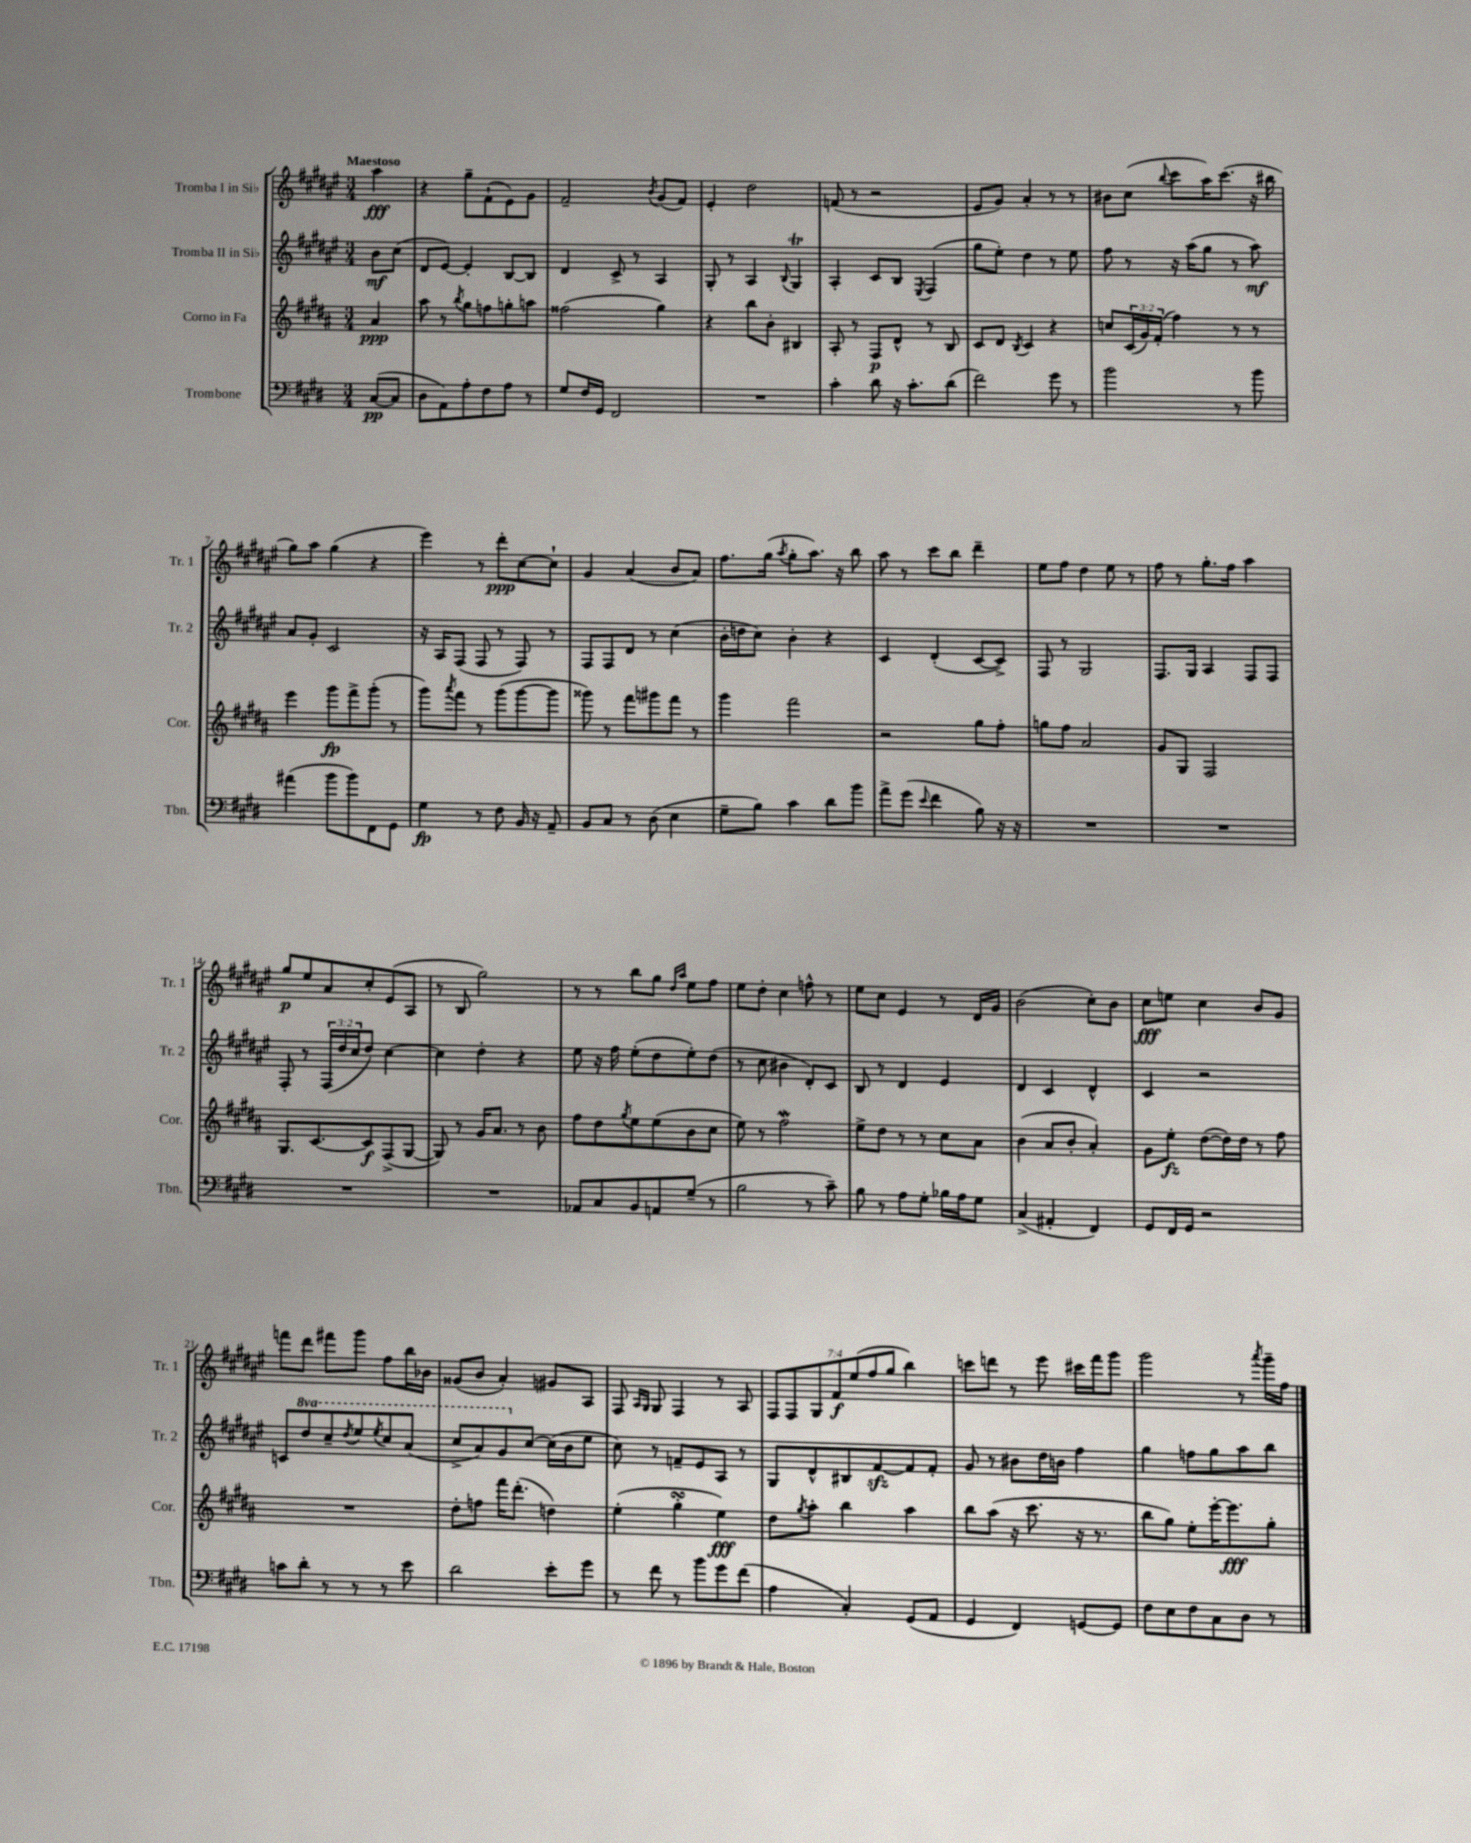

**kern	**dynam	**kern	**dynam	**kern	**dynam	**kern	**dynam
*part4	*part4	*part3	*part3	*part2	*part2	*part1	*part1
*staff4	*staff4	*staff3	*staff3	*staff2	*staff2	*staff1	*staff1
*I"Trombone	*	*I"Corno in Fa	*	*I"Tromba II in Si♭	*	*I"Tromba I in Si♭	*
*I'Tbn.	*	*I'Cor.	*	*I'Tr. 2	*	*I'Tr. 1	*
*clefF4	*	*clefG2	*	*clefG2	*	*clefG2	*
*k[f#c#g#d#]	*	*k[f#c#g#d#a#]	*	*k[f#c#g#d#a#e#]	*	*k[f#c#g#d#a#e#]	*
*M3/4	*	*M3/4	*	*M3/4	*	*M3/4	*
=	=	=	=	=	=	=	=
!	!	!	!	!	!	!LO:TX:a:B:t=Maestoso	!
([8C#/L	pp	4a#/	ppp	8b\L	mf	4aa#\	fff
8C#/J]	.	.	.	(8cc#\J	.	.	.
=1	=1	=1	=1	=1	=1	=1	=1
8D#\L	.	8aa#\	.	8d#/L	.	4r	.
8AA\)	.	8r	.	[8e#/J)	.	.	.
.	.	8qbb/	.	.	.	.	.
8A'\	.	8gg#\L	.	4e#'/]	.	8gg#~\L	.
8F#\	.	8ffn\	.	.	.	(8f#`\	.
8A\J	.	8ggn'\	.	[8B/L	.	8e#\)	.
8r	.	8aan\J	.	8B/J]	.	8g#\J	.
=2	=2	=2	=2	=2	=2	=2	=2
8G#/L	.	(2ff##X\	.	4d#/	.	2f#~/	.
16F#/L	.	.	.	.	.	.	.
16GG#/JJ	.	.	.	.	.	.	.
2FF#/	.	.	.	8c#^/	.	.	.
.	.	.	.	8r	.	.	.
.	.	.	.	.	.	8qb/	.
.	.	4gg#\)	.	4A#/	.	(8g#/L	.
.	.	.	.	.	.	8f#/J)	.
=3	=3	=3	=3	=3	=3	=3	=3
2.r	.	4r	.	8G#'/	.	4e#'/	.
.	.	.	.	8r	.	.	.
.	.	8bb\L	.	4A#/	.	2dd#\	.
.	.	8b'\J	.	.	.	.	.
.	.	.	.	8qqB/	.	.	.
.	.	4B#X/	.	4G#T/	.	.	.
=4	=4	=4	=4	=4	=4	=4	=4
4c#'\	.	8A#'/	.	4A#'/	.	(8fn/	.
.	.	8r	.	.	.	8r	.
8d#\	.	8F#/L	p	8c#/L	.	2r	.
16r	.	8d#^^/J	.	8B/J	.	.	.
8.c#'\L	.	.	.	.	.	.	.
.	.	.	.	8qE#/	.	.	.
.	.	8r	.	(4F#/	.	.	.
(8d#\J	.	8B/	.	.	.	.	.
=5	=5	=5	=5	=5	=5	=5	=5
2f#\)	.	8c#/L	.	8gg#\L	.	8e#/L	.
.	.	8d#/J	.	8ee#'\J)	.	8g#/J)	.
.	.	8qB/	.	.	.	.	.
.	.	4c#/	.	4dd#\	.	4a#'/	.
8g#\	.	4r	.	8r	.	8r	.
8r	.	.	.	8ee#\	.	8r	.
=6	=6	=6	=6	=6	=6	=6	=6
2b\	.	8ccn/L	.	8ff#\	.	8b#X\L	.
.	.	(24c#/L	.	8r	.	(8cc#\J	.
.	.	24g#/)	.	.	.	.	.
.	.	(24f#'/JJ	.	.	.	.	.
.	.	.	.	.	.	8qqbb/	.
.	.	4ff#\)	.	16r	.	8ccc#\L	.
.	.	.	.	(16aa#\KL	.	.	.
.	.	.	.	8gg#\J	.	16aa#\K)	.
.	.	.	.	.	.	(8.ccc#\J	.
8r	.	8r	.	8r	.	.	.
8b\	.	8r	.	8aa#\)	mf	16r	.
.	.	.	.	.	.	16bb#X\	.
!!LO:LB:g=z
=7	=7	=7	=7	=7	=7	=7	=7
(4a#X\	.	4eee\	.	8a#/L	.	8gg#\L)	.
.	.	.	.	8g#'/J	.	8aa#\J	.
8b\L	.	8ggg#\L	fp	2c#/	.	(4gg#\	.
8b\)	.	8fff#^\	.	.	.	.	.
8FF#\	.	(8ggg#'\J	.	.	.	4r	.
8GG#\J	.	8r	.	.	.	.	.
=8	=8	=8	=8	=8	=8	=8	=8
4G#\	fp	8ggg#\L)	.	16r	.	4eee#\)	.
.	.	.	.	16A#/KL	.	.	.
.	.	8qaaa#/	.	.	.	.	.
.	.	8fff#\J	.	(8F#/J	.	.	.
8r	.	8r	.	8F#/	.	8r	.
8F#\	.	(8ggg#\L	.	8r	.	8ddd#'\L	ppp
16BB/	.	[8ggg#\	.	8F#/)	.	[8cc#\	.
16r	.	.	.	.	.	.	.
8AA~/	.	8ggg#\J]	.	8r	.	8cc#`\J]	.
=9	=9	=9	=9	=9	=9	=9	=9
8BB/L	.	8ggg##X\)	.	8F#/L	.	4g#/	.
8C#/J	.	8r	.	8F#/	.	.	.
8r	.	8fff#\L	.	8d#/J	.	(4a#/	.
(8D#\	.	8ggg#X\	.	8r	.	.	.
4E\	.	8fff#\J	.	(4cc#\	.	8b/L	.
.	.	8r	.	.	.	8a#/J)	.
=10	=10	=10	=10	=10	=10	=10	=10
8G#~\L	.	4ggg#\	.	16b'\LL	.	8.ff#\L	.
.	.	.	.	16ddn\J	.	.	.
8B\J)	.	.	.	8cc#\J)	.	.	.
.	.	.	.	.	.	(16gg#\Jk	.
.	.	.	.	.	.	8qaa#/	.
4c#\	.	2fff#\	.	4b'\	.	8gg#'\L	.
.	.	.	.	.	.	8.aa#\J)	.
8d#\L	.	.	.	4r	.	.	.
.	.	.	.	.	.	16r	.
8b\J	.	.	.	.	.	8bb\	.
=11	=11	=11	=11	=11	=11	=11	=11
8a^\L	.	2r	.	4c#/	.	8aa#\	.
(8g#\J	.	.	.	.	.	8r	.
8qqe/	.	.	.	.	.	.	.
4f#\	.	.	.	(4d#'/	.	8ccc#\L	.
.	.	.	.	.	.	8bb\J	.
8B\)	.	8gg#\L	.	[8c#/L	.	4ddd#~\	.
16r	.	8ff#'\J	.	8c#^/J])	.	.	.
16r	.	.	.	.	.	.	.
=12	=12	=12	=12	=12	=12	=12	=12
2.r	.	8ggn\L	.	8F#/	.	8ee#\L	.
.	.	8ff#\J	.	8r	.	8ff#\J	.
.	.	2a#/	.	2G#/	.	4dd#\	.
.	.	.	.	.	.	8ee#\	.
.	.	.	.	.	.	8r	.
=13	=13	=13	=13	=13	=13	=13	=13
2.r	.	8g#/L	.	8.F#/L	.	8ff#\	.
.	.	8G#/J	.	.	.	8r	.
.	.	.	.	16G#/Jk	.	.	.
.	.	2F#/	.	4A#/	.	8.gg#'\L	.
.	.	.	.	.	.	16ff#\Jk	.
.	.	.	.	8F#/L	.	4aa#\	.
.	.	.	.	8F#/J	.	.	.
!!LO:LB:g=z
=14	=14	=14	=14	=14	=14	=14	=14
2.r	.	8.G#/L	.	8F#'/	.	8gg#/L	p
.	.	.	.	8r	.	8ee#/	.
.	.	[8.c#/	.	.	.	.	.
.	.	.	.	(24F#/LL	.	8a#/	.
.	.	.	.	24dd#/	.	.	.
.	.	.	.	24cc#/J	.	.	.
.	.	8c#/]	f	8dd#/J)	.	8cc#'/	.
.	.	(8F#^/	.	[4cc#\	.	(8e#/	.
.	.	[8G#/J	.	.	.	8A#/J	.
=15	=15	=15	=15	=15	=15	=15	=15
2.r	.	8G#/])	.	4cc#\]	.	8r	.
.	.	8r	.	.	.	8B/	.
.	.	16g#/KL	.	4dd#'\	.	2gg#\)	.
.	.	8.a#/J	.	.	.	.	.
.	.	8r	.	4r	.	.	.
.	.	8b\	.	.	.	.	.
=16	=16	=16	=16	=16	=16	=16	=16
8AA-X/L	.	8ff#\L	.	8ee#\	.	8r	.
8C#/	.	8dd#\	.	16r	.	8r	.
.	.	.	.	16ff#\	.	.	.
.	.	8qgg#/	.	.	.	.	.
8BB/	.	8ee\	.	(8ee#'\L	.	8bb\L	.
8AAn/	.	(8ee\	.	8dd#\	.	8gg#\J	.
.	.	.	.	.	.	16qqdd#/LL	.
.	.	.	.	.	.	16qqaa#/JJ	.
(8G#~/J	.	8b\	.	8ee#'\)	.	8ee#\L	.
8r	.	8cc#\J	.	(8dd#\J	.	8ff#\J	.
=17	=17	=17	=17	=17	=17	=17	=17
2B\	.	8ee\)	.	8r	.	8ee#\L	.
.	.	8r	.	8cc#\	.	8dd#'\J	.
.	.	2ff#W\	.	4b#X\	.	4cc#\	.
8r	.	.	.	8d#'/L)	.	8ffn^^\	.
8c#~\)	.	.	.	8c#/J	.	8r	.
=18	=18	=18	=18	=18	=18	=18	=18
8B\	.	8ee^\L	.	8B/	.	8ee#\L	.
8r	.	8dd#\J	.	8r	.	8cc#\J	.
8A\L	.	8r	.	4d#/	.	4e#/	.
8G#'\J	.	8r	.	.	.	.	.
16B-X\LL	.	8cc#\L	.	4e#/	.	8r	.
16A\J	.	.	.	.	.	.	.
8G#\J	.	8a#\J	.	.	.	16d#/LL	.
.	.	.	.	.	.	16g#/JJ	.
=19	=19	=19	=19	=19	=19	=19	=19
(4C#^/	.	(4b\	.	4d#/	.	(2b\	.
4AA#X'/	.	8a#/L	.	4c#/	.	.	.
.	.	8b'/J	.	.	.	.	.
4FF#/)	.	4a#'/)	.	4d#^^/	.	8cc#'\L)	.
.	.	.	.	.	.	8b\J	.
=20	=20	=20	=20	=20	=20	=20	=20
8GG#/L	.	8g#\L	.	4c#/	.	8cc#\L	fff
16FF#/L	.	8ee'\J	fz	.	.	8een\J	.
16GG#/JJ	.	.	.	.	.	.	.
2r	.	([8dd#\L	.	2r	.	4cc#\	.
.	.	16dd#\L])	.	.	.	.	.
.	.	16dd#\JJ	.	.	.	.	.
.	.	8r	.	.	.	8b/L	.
.	.	8ff#\	.	.	.	8g#/J	.
!!LO:LB:g=z
=21	=21	=21	=21	=21	=21	=21	=21
8cn\L	.	2.r	.	8cn/L	.	8fffn\L	.
*	*	*	*	*8va	*	*	*
8d#'\J	.	.	.	8ddd#/	.	8ddd#\J	.
8r	.	.	.	8ccc#~/	.	8fff#X\L	.
.	.	.	.	8qddd#/	.	.	.
8r	.	.	.	8eee#/	.	8ggg#\J	.
.	.	.	.	8qeee#/	.	.	.
8r	.	.	.	8ccc#/	.	8ff#\L	.
8e\	.	.	.	(8aa#/J	.	16bb\L	.
.	.	.	.	.	.	16b-X\JJ	.
=22	=22	=22	=22	=22	=22	=22	=22
2d#\	.	8dd#'\L	.	8ccc#^/L	.	(8g##X/L	.
.	.	8ffn\J	.	8aa#/)	.	8b/J	.
.	.	16fff#\KL	.	8gg#/	.	4a#'/)	.
.	.	(8.ddd#'\J	.	.	.	.	.
*	*	*	*	*X8va	*	*	*
.	.	.	.	[8cc#/J	.	.	.
8e'\L	.	4ddn\)	.	(16cc#\LL]	.	8g#X/L	.
.	.	.	.	16b\J	.	.	.
8g#\J	.	.	.	8ee#\J	.	8A#/J	.
=23	=23	=23	=23	=23	=23	=23	=23
8r	.	(4ee'\	.	8cc#\)	.	8F#/	.
.	.	.	.	.	.	16qqA#/LL	.
.	.	.	.	.	.	16qqG#/JJ	.
8f#\	.	.	.	8r	.	8G#/	.
8r	.	4gg#sSSS'\	.	8fn~/L	.	4F#/	.
8b\L	.	.	.	8e#/	.	.	.
8g#\	.	4ee\)	fff	8A#/J	.	8r	.
(8f#\J	.	.	.	8r	.	8A#/	.
=24	=24	=24	=24	=24	=24	=24	=24
4A\	.	8dd#\L	.	8G#/L	.	14F#/L	.
.	.	.	.	.	.	14F#/	.
.	.	8qgg#/	.	.	.	.	.
.	.	8aa#'\J	.	8d#^^/	.	.	.
.	.	.	.	.	.	14G#/	.
.	.	.	.	.	.	14f#/	f
4C#'/)	.	4bb\	.	8B#X/	.	.	.
.	.	.	.	.	.	(14ee#/	.
.	.	.	.	.	.	14ff#/	.
.	.	.	.	[8f#zz/	.	.	.
.	.	.	.	.	.	14gg#/J	.
(8GG#/L	.	4aa#\	.	8f#/]	.	4bb\)	.
8AA/J	.	.	.	8f#'/J	.	.	.
=25	=25	=25	=25	=25	=25	=25	=25
4GG#/	.	8bb\L	.	8g#/	.	8cccn\L	.
.	.	(8aa#\J	.	8r	.	8dddn\J	.
4FF#/)	.	16r	.	8b#X\L	.	8r	.
.	.	8.ccc#\	.	.	.	.	.
.	.	.	.	16dd#\L	.	8eee#\	.
.	.	.	.	16bn\JJ	.	.	.
[8GGn/L	.	16r	.	4ff#\	.	16ccc#X\LL	.
.	.	8.r	.	.	.	16fff#\J	.
8GG/J]	.	.	.	.	.	8ggg#\J	.
=26	=26	=26	=26	=26	=26	=26	=26
8F#\L	.	8bb\L	.	4gg#\	.	2ggg#\	.
8E\	.	8gg#\J)	.	.	.	.	.
8F#\	.	8ee'\L	.	8ffn\L	.	.	.
8C#\	.	[16eee'\K	.	8gg#\	.	.	.
.	.	8.eee\]	fff	.	.	.	.
8D#\J	.	.	.	8aa#\	.	8r	.
.	.	.	.	.	.	8qaaa#/	.
8r	.	8gg#'\J	.	8bb\J	.	16ggg#~\LL	.
.	.	.	.	.	.	16ff#\JJ	.
==	==	==	==	==	==	==	==
*-	*-	*-	*-	*-	*-	*-	*-
